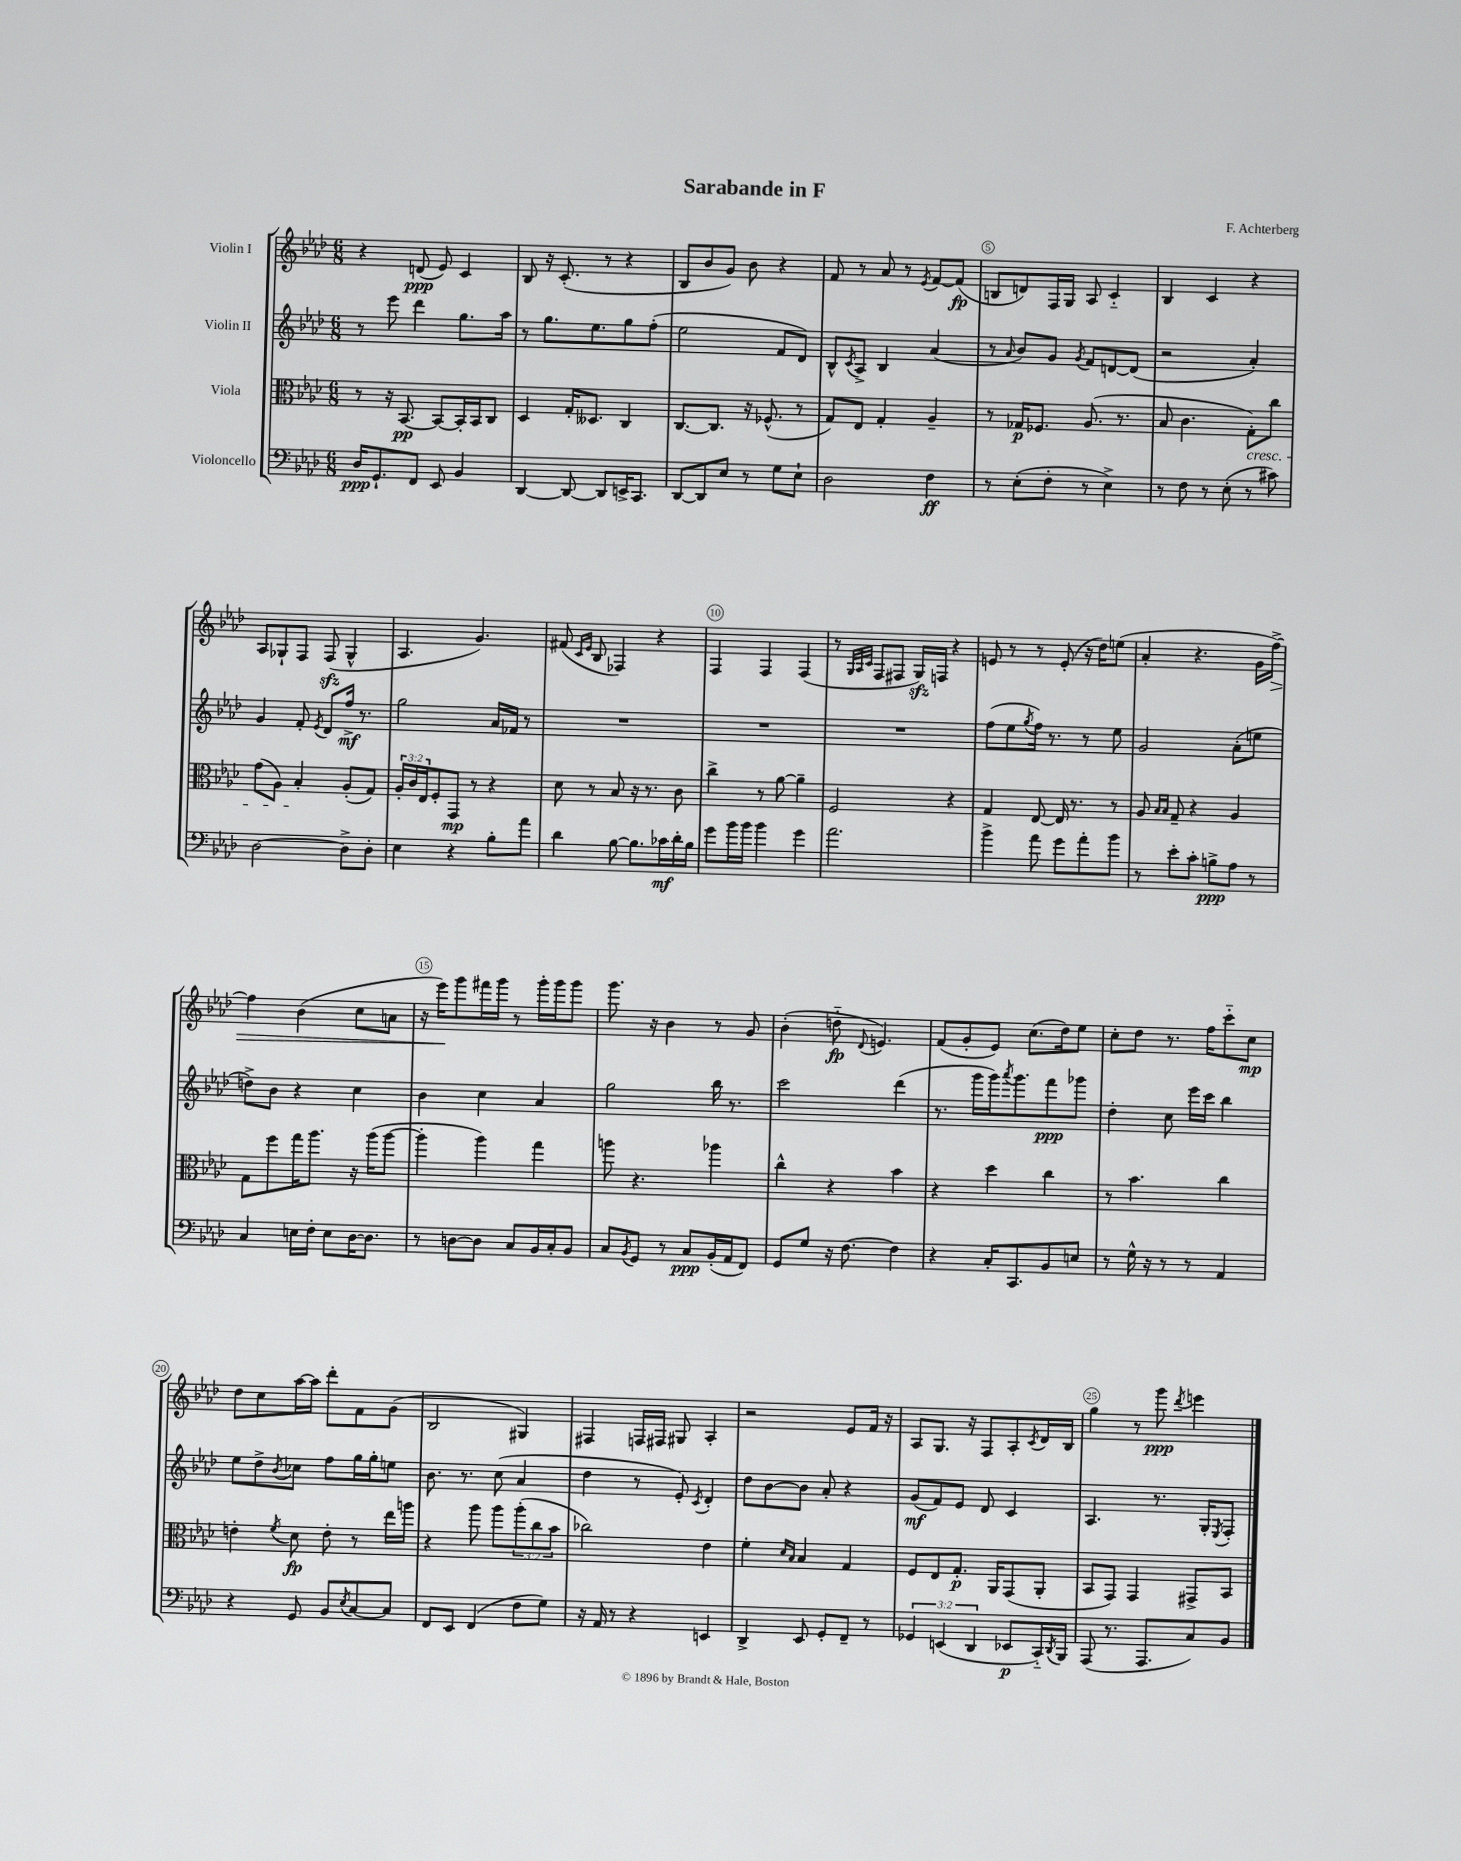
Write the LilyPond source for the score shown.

\header { title = "Sarabande in F" composer = "F. Achterberg" }
<<
\new StaffGroup <<
\new Staff = "s0" \with { instrumentName = "Violin I" } {
    \clef treble \key aes \major \numericTimeSignature \time 6/8
    r4 d'8\ppp( ees'8) c'4 |
    bes8 r16 c'8.-.( r8 r4 |
    bes8 bes'8 g'8) bes'8 r4 |
    f'8 r8 aes'8 r8 \acciaccatura { ees'8 } f'8~ f'8\fp( |
    b8 d'8) f16 g16 aes8 c'4-_ |
    bes4 c'4 r4 |
    aes8 ges8-! f8 f8\sfz( ges4-^ |
    aes4. g'4.) |
    fis'8( \grace { c'16 ees'16 } bes8 fes4) r4 |
    f4 f4 f4( |
    r8 \grace { g32 aes32 c'32 } f8 fis8 g16\sfz) f16 r4 |
    e'8 r8 r8 e'8-.( r16 des''16) e''8( |
    aes'4-. r4. g'16 f''16~->\>) |
    f''4 bes'4( c''8 a'8 |
    r16 ees'''16\!) g'''8 fis'''16 g'''16 r8 g'''16-. g'''16 g'''8 |
    g'''8. r16 bes'4 r8 g'8 |
    bes'4-.( d''8-_\fp \appoggiatura { des'8 } e'4.) |
    f'8( g'8-. ees'8) c''8.( des''16) ees''8 |
    c''8-. des''8 r8. f''16 c'''8-_ c''8\mp |
    des''8 c''8 aes''16~ aes''16 des'''8-. f'8 g'8( |
    bes2 gis4) |
    fis4 f16 fis16 gis8 aes4-. |
    r2 ees'8 f'16 r16 |
    aes8 g8. r16 f8 aes8-. \acciaccatura { c'8 } des'16 bes16 |
    g''4 r8 g'''8\ppp \acciaccatura { des'''8 } e'''4 \bar "|." |
}
\new Staff = "s1" \with { instrumentName = "Violin II" } {
    \clef treble \key aes \major \numericTimeSignature \time 6/8
    r8 ees'''8 des'''4 g''8. aes''16 |
    r8 g''8. ees''8. g''8 f''8-.( |
    ees''2 f'8 des'8) |
    bes8-^ \acciaccatura { c'8 } aes8-> bes4 aes'4( |
    r8 \grace { aes'16 } bes'8) g'8 \acciaccatura { g'8 } f'8 d'8~ d'8( |
    r2 aes'4-.) |
    g'4 f'8-. \acciaccatura { ees'8 } des'8 f''16->\mf r8. |
    g''2 aes'16 fes'16 r8 |
    R2. |
    R2. |
    R2. |
    f''8( ees''8 \acciaccatura { g''8 } f''16) r8. r8 ees''8 |
    g'2 aes'8-.( e''8 |
    d''8->) bes'8 r4 c''4 |
    bes'4 c''4 aes'4 |
    g''2 bes''16 r8. |
    c'''2 des'''4( |
    r8. g'''16 g'''16) \acciaccatura { aes'''8 } g'''8. f'''8\ppp ges'''8 |
    des''4-. c''8 ees'''16 c'''16 bes''4 |
    ees''8 des''8-> \acciaccatura { bes'8 } ces''8 f''8 g''16 g''16-. e''8 |
    bes'8. r8. c''8( aes'4 |
    des''4 r8 ees'8-.) \acciaccatura { c'8 } des'4-. |
    des''8 bes'8~ bes'8 aes'8-. r4 |
    g'8\mf( f'8) ees'8 des'8 c'4 |
    aes4. r8. g16-. \acciaccatura { ees8 } f8-. \bar "|." |
}
\new Staff = "s2" \with { instrumentName = "Viola" } {
    \clef alto \key aes \major \numericTimeSignature \time 6/8 \override Staff.TupletNumber.text = #tuplet-number::calc-fraction-text
    r8 r16 bes,8.~\pp bes,8~ bes,16-. bes,16 c8 |
    des4 g16-. deses8. c4 |
    c8.~ c8. r16 fes8.-^( r8 |
    g8) ees8 g4-. aes4-- |
    r8 ges16\p fes8. aes8.( r8. |
    bes8 c'4. g8-.\cresc) c''8 |
    g'8( aes8) bes4-.\! aes8-.( g8) |
    \tuplet 3/2 { aes16-. c'16 ees16 } f8-. g,8\mp r8 r4 |
    des'8 r8 bes8 r16 r8. c'8 |
    c''4-> r8 aes'8~ aes'4-- |
    f2 r4 |
    g4 ees8~ ees16 r8. r8 |
    aes8 \grace { bes16 bes16 } g8-- r4 aes4 |
    g8 f''8 g''16 aes''8. r16 aes''16( aes''8~ |
    aes''4-. aes''4) g''4 |
    a''8 r4. aes''4 |
    c''4-^ r4 bes'4 |
    r4 des''4 c''4 |
    r8 bes'4. c''4 |
    e'4-. \acciaccatura { f'8 } des'8\fp e'8-. r8 ees''16 a''16 |
    r4 aes''8 aes''8 \tuplet 3/2 { aes''8-.( c''8 bes'8 } |
    ces''2) ees'4 |
    f'4-. \grace { des'16 bes16 } bes4 g4 |
    f8 ees8 g8.-.\p aes,16 g,8( aes,8-. |
    bes,8 g,8) g,4 gis,8-> bes,8 \bar "|." |
}
\new Staff = "s3" \with { instrumentName = "Violoncello" } {
    \clef bass \key aes \major \numericTimeSignature \time 6/8 \override Staff.TupletNumber.text = #tuplet-number::calc-fraction-text
    des16\ppp g,8.-! f,8 ees,8 bes,4 |
    des,4~ des,8~ des,8 e,16-> c,8. |
    des,8~ des,8 ees8 r8 g8 ees8-! |
    des2 f4\ff |
    r8 ees8-.( f8-. r8 ees4->) |
    r8 f8 r8 ees8-.( r8 cis'8) |
    des2~ des8-> des8-. |
    ees4 r4 bes8-. aes'8 |
    des'4 bes8~ bes8. ces'16\mf des'16-. bes16 |
    g'8 bes'16 bes'16 bes'4 g'4 |
    aes'2. |
    bes'4-> aes'8 g'8 aes'8-. bes'8 |
    r8 ees'8-. c'8-. b8->\ppp aes8 r8 |
    c4 e16 f16-. e8 des16~ des8. |
    r8 d8~ d8 c8 bes,16 c16-. bes,8 |
    c8 \acciaccatura { bes,8 } g,8 r8 c8\ppp bes,16-.( aes,16 f,8) |
    g,8 g8 r16 f8.~ f4 |
    r4 c16-. c,8. bes,8 e8 |
    r8 g16-^ r16 r8 r8 aes,4 |
    r4 g,8 bes,8 \acciaccatura { ees8 } c8~ c8 |
    f,8 ees,8 f,4( f8 g8) |
    r16 aes,16 r8 r4 e,4 |
    des,4-> ees,8 g,8-. f,8-- r8 |
    \tuplet 3/2 { ges,4 e,4( des,4 } ees,8\p c,16-_) \acciaccatura { des,8 } bes,,16 |
    aes,,8( r8. aes,,8. c8) bes,8 \bar "|." |
}
>>
>>
\layout { \context { \Score \override BarNumber.break-visibility = ##(#f #t #t) barNumberVisibility = #(every-nth-bar-number-visible 5) \override BarNumber.stencil = #(make-stencil-circler 0.1 0.3 ly:text-interface::print) } }
